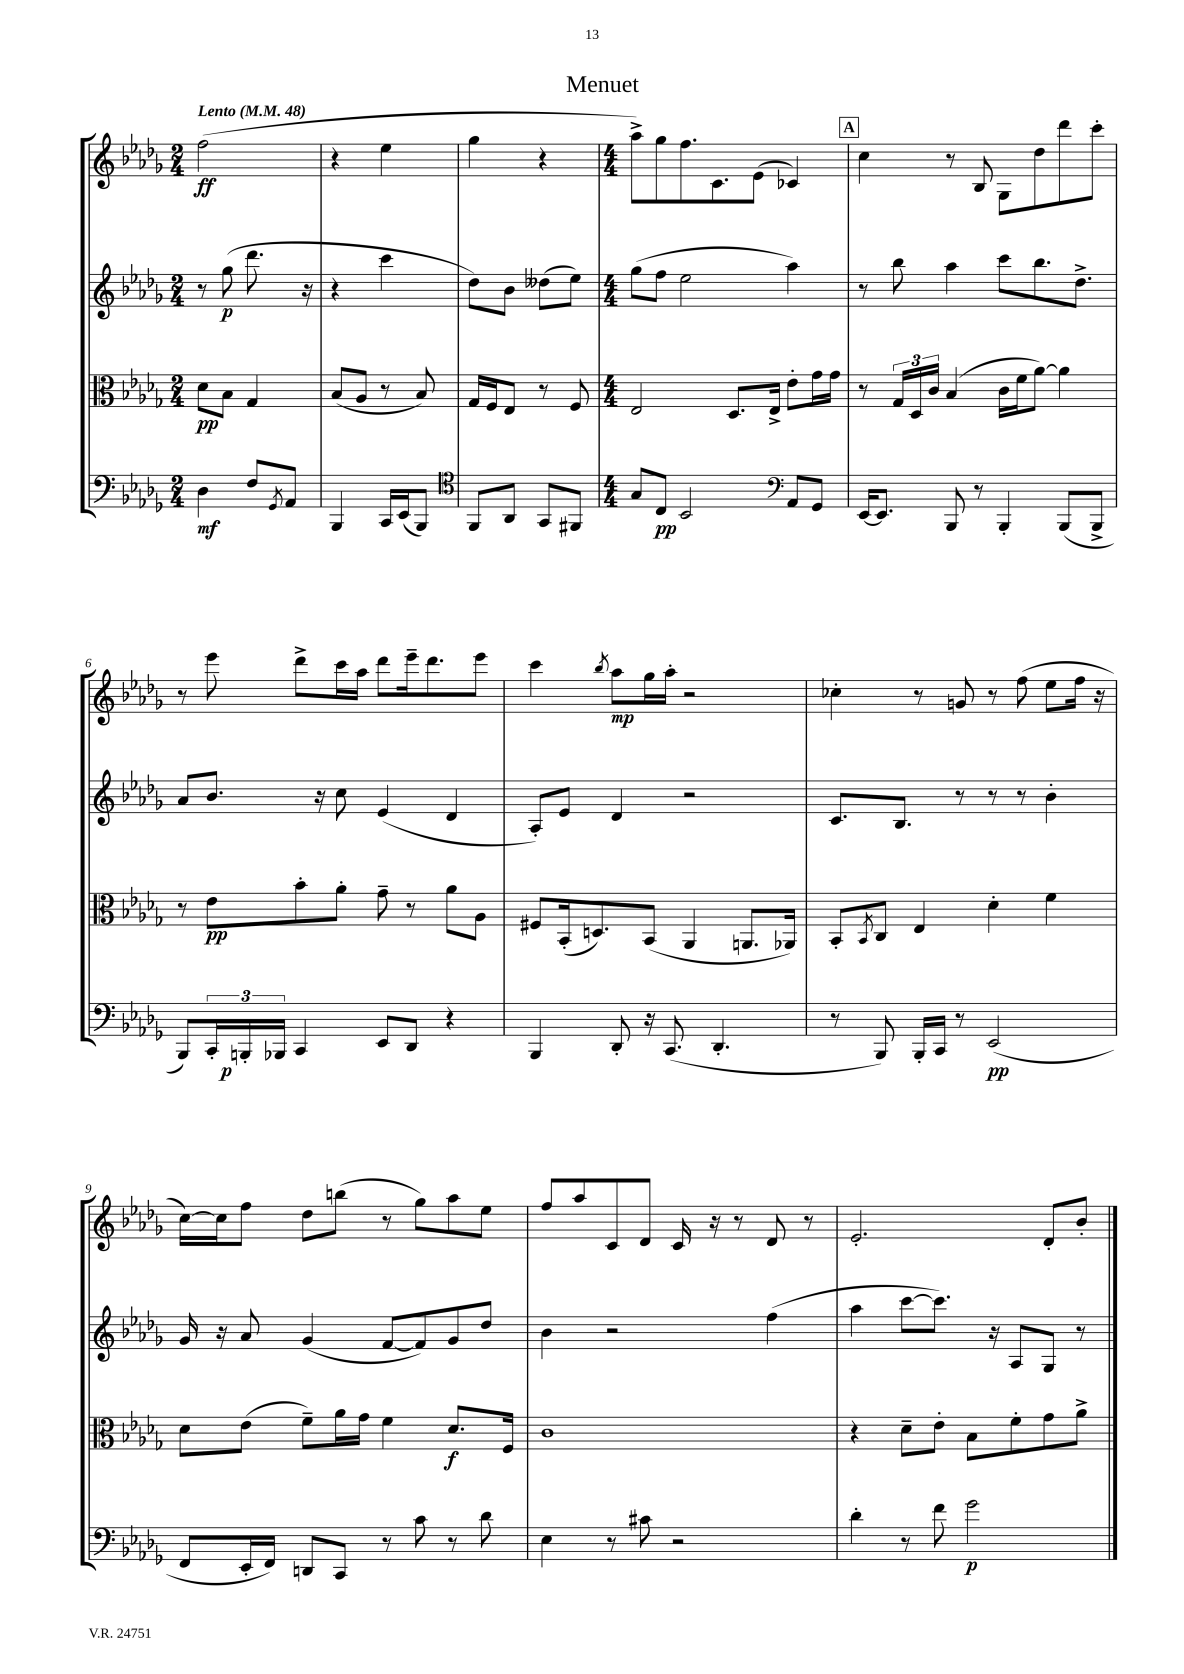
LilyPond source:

\header { title = "Menuet" }
<<
\new StaffGroup <<
\new Staff = "s0" {
    \clef treble \key des \major \numericTimeSignature \time 2/4 \tempo "Lento" 4 = 48
    f''2\ff( |
    r4 ees''4 |
    ges''4 r4 |
    \numericTimeSignature \time 4/4 aes''8->) ges''8 f''8. c'8. ees'8( ces'4) |
    \mark \markup { \box "A" } c''4 r8 bes8 ges8 des''8 des'''8 c'''8-. |
    r8 ees'''8 des'''8-> c'''16 aes''16 des'''8 ees'''16-- des'''8. ees'''8 |
    c'''4 \acciaccatura { bes''8 } aes''8\mp ges''16 aes''16-. r2 |
    ces''4-. r8 g'8 r8 f''8( ees''8 f''16 r16 |
    c''16~) c''16 f''8 des''8 b''8( r8 ges''8) aes''8 ees''8 |
    f''8 aes''8 c'8 des'8 c'16 r16 r8 des'8 r8 |
    ees'2.-. des'8-. bes'8-. \bar "|." |
}
\new Staff = "s1" {
    \clef treble \key des \major \numericTimeSignature \time 2/4
    r8 ges''8\p( des'''8. r16 |
    r4 c'''4 |
    des''8) bes'8 deses''8( ees''8) |
    \numericTimeSignature \time 4/4 ges''8( f''8 ees''2 aes''4) |
    \mark \markup { \box "A" } r8 bes''8 aes''4 c'''8 bes''8. des''8.-> |
    aes'8 bes'8. r16 c''8 ees'4( des'4 |
    aes8-.) ees'8 des'4 r2 |
    c'8. bes8. r8 r8 r8 bes'4-. |
    ges'16 r16 aes'8 ges'4( f'8~ f'8) ges'8 des''8 |
    bes'4 r2 f''4( |
    aes''4 c'''8~ c'''8.) r16 aes8 ges8 r8 \bar "|." |
}
\new Staff = "s2" {
    \clef alto \key des \major \numericTimeSignature \time 2/4
    des'8\pp bes8 ges4 |
    bes8( aes8 r8 bes8) |
    ges16 f16 ees8 r8 f8 |
    \numericTimeSignature \time 4/4 ees2 des8. ees16-> ees'8-. ges'16 ges'16 |
    \mark \markup { \box "A" } r8 \tuplet 3/2 { ges16 des16 c'16 } bes4( c'16 f'16 aes'8~) aes'4 |
    r8 ees'8\pp bes'8-. aes'8-. ges'8-- r8 aes'8 aes8 |
    fis8 bes,16-.( d8.) bes,8( aes,4 a,8. aes,16) |
    bes,8-. \acciaccatura { bes,8 } c8 ees4 des'4-. f'4 |
    des'8 ees'8( f'8--) aes'16 ges'16 f'4 des'8.\f f16 |
    c'1 |
    r4 des'8-- ees'8-. bes8 f'8-. ges'8 aes'8-> \bar "|." |
}
\new Staff = "s3" {
    \clef bass \key des \major \numericTimeSignature \time 2/4
    des4\mf f8 \acciaccatura { ges,8 } aes,8 |
    bes,,4 c,16 ees,16( bes,,8) |
    \clef tenor f,8 aes,8 ges,8 fis,8 |
    \numericTimeSignature \time 4/4 ges8 c8\pp bes,2 aes,8 ges,8 |
    \mark \markup { \box "A" } \clef bass ees,16~ ees,8. bes,,8 r8 bes,,4-. bes,,8( bes,,8-> |
    bes,,8) \tuplet 3/2 { c,16-. b,,16-.\p bes,,16 } c,4 ees,8 des,8 r4 |
    bes,,4 des,8-. r16 c,8.( des,4.-. |
    r8 bes,,8) bes,,16-. c,16 r8 ees,2\pp( |
    f,8 ees,16-. f,16) d,8 c,8 r8 c'8 r8 des'8 |
    ees4 r8 cis'8 r2 |
    des'4-. r8 f'8 ges'2\p \bar "|." |
}
>>
>>
